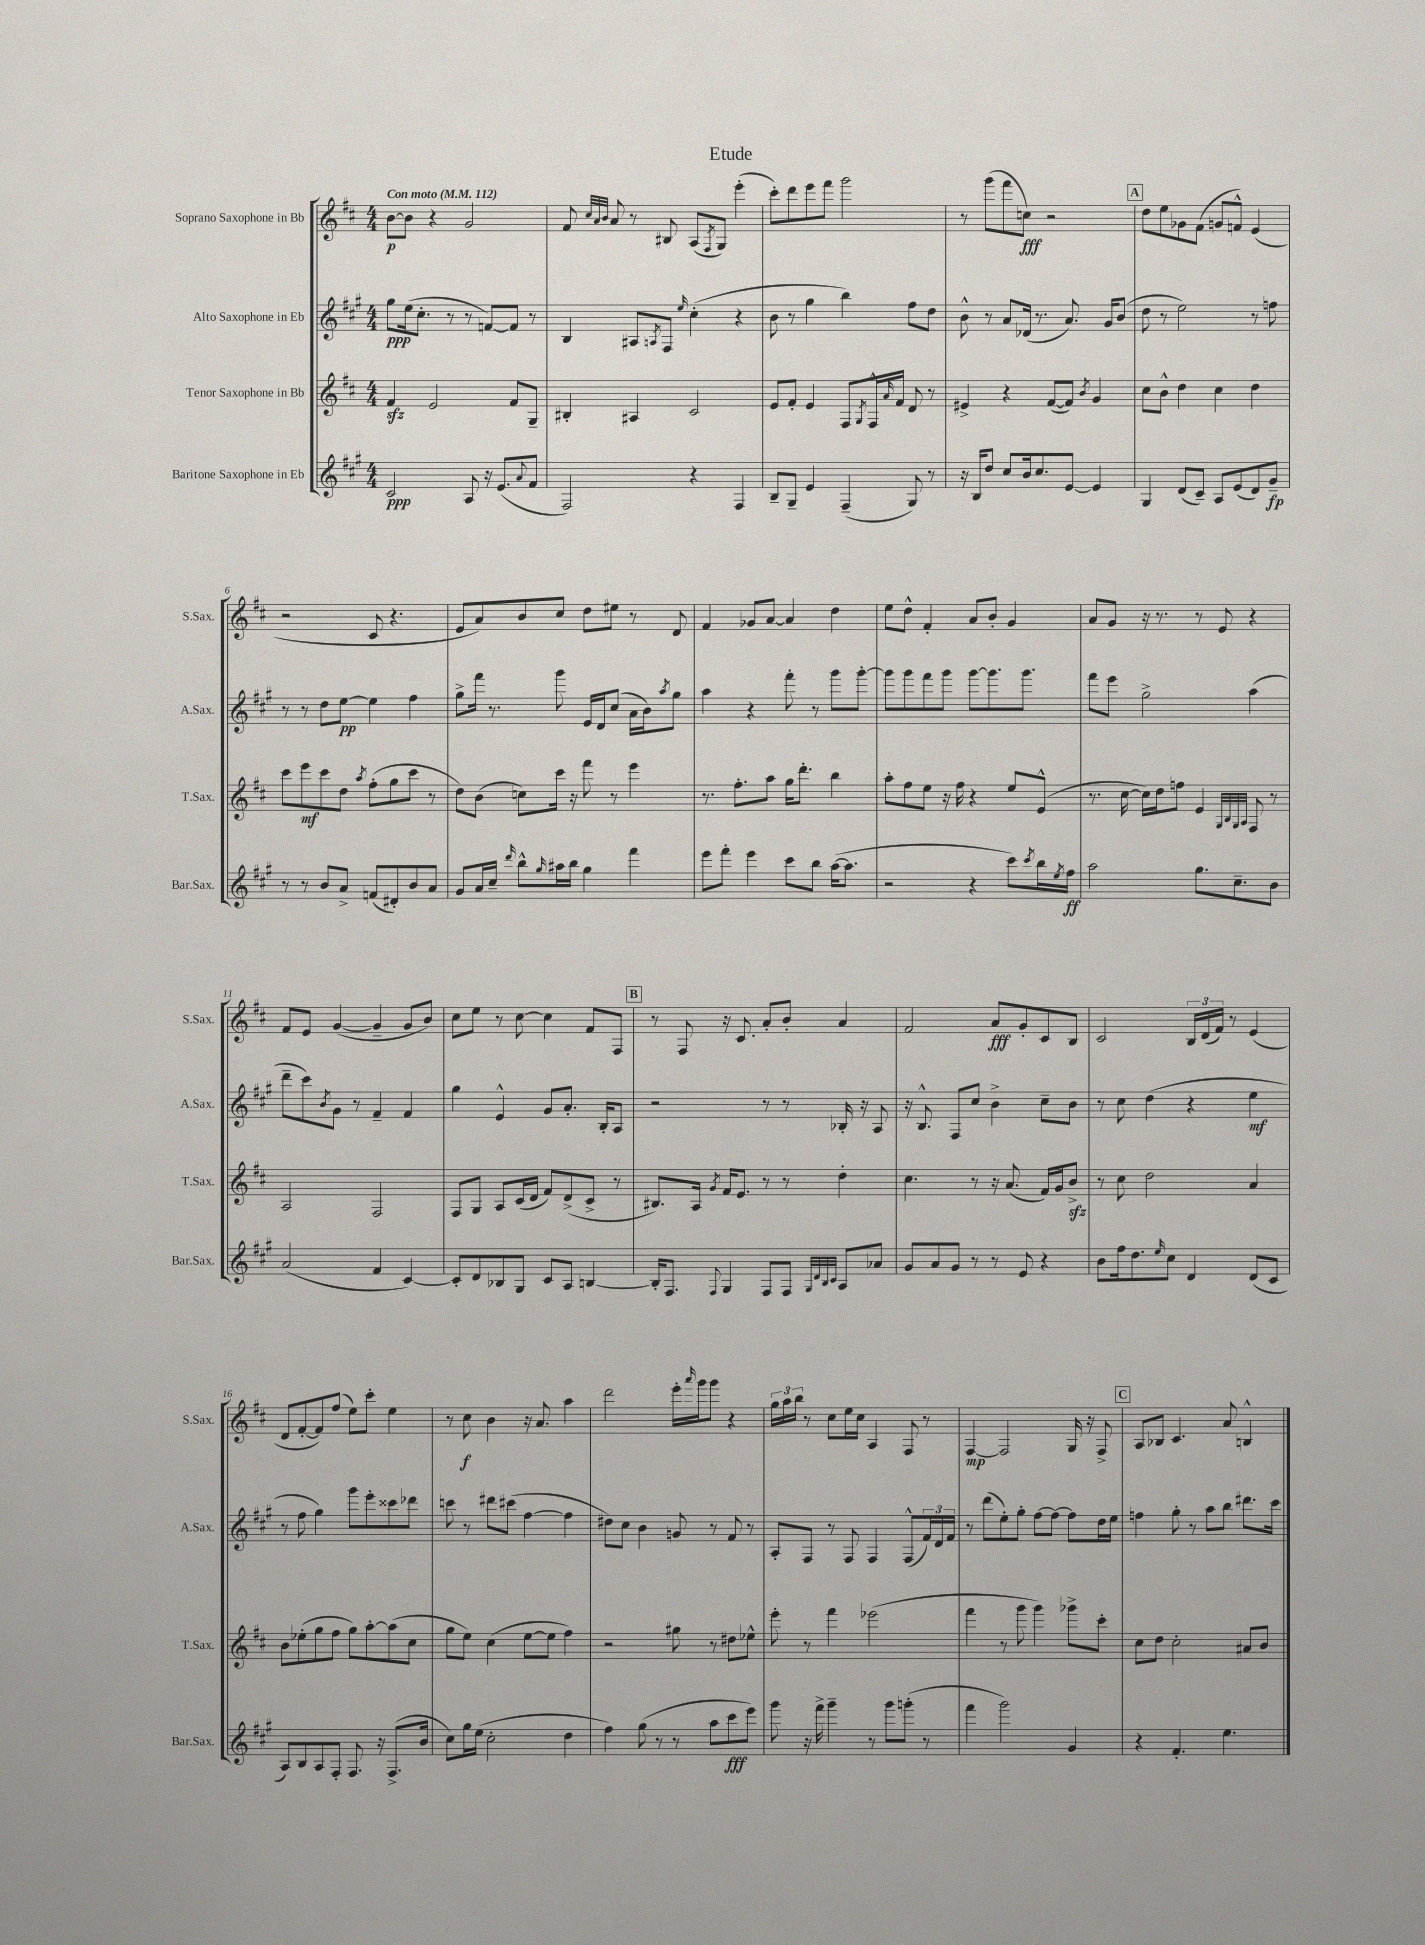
\header { title = "Etude" }
<<
\new StaffGroup <<
\new Staff = "s0" \with { instrumentName = "Soprano Saxophone in Bb" shortInstrumentName = "S.Sax." } {
    \clef treble \key d \major \numericTimeSignature \time 4/4 \tempo "Con moto" 4 = 112
    b'8~\p b'8 r4 g'2 |
    fis'8 \grace { cis''32 a'32 b'32 } a'8 r8 bis8 a8( \acciaccatura { fis8 } g8) e'''4-.( |
    cis'''8-.) d'''8 e'''8 fis'''8 g'''2 |
    r8 g'''8( fis'''8 c''8\fff) r2 |
    \mark \markup { \box "A" } d''8 e''8 ges'8 fis'8( g'8 f'8-^) e'4( |
    r2 cis'8 r4. |
    e'8 a'8) b'8 cis''8 d''8 eis''8 r8 d'8 |
    fis'4 ges'8 a'8~ a'4 d''4 |
    e''8 d''8-^ fis'4-. a'8 b'8-. g'4 |
    a'8 g'8 r16 r8. r8 e'8 r4 |
    fis'8 e'8 g'4~( g'4-- g'8 b'8) |
    cis''8 e''8 r8 cis''8~ cis''4 fis'8 fis8 |
    \mark \markup { \box "B" } r8 fis8 r16 cis'8. a'8-. b'8-. a'4 |
    fis'2 a'8\fff g'8-. cis'8 b8 |
    cis'2 \tuplet 3/2 { b16 d'16( fis'16) } r8 e'4( |
    d'8 fis'8~-. fis'8) fis''8( e''8) cis'''8-. e''4 |
    r8 cis''8\f b'4 r16 a'8. a''4 |
    d'''2 e'''16-. \grace { a'''16 } g'''16 g'''8 r4 |
    \tuplet 3/2 { g''16 a''16 b''16 } r8 cis''8 e''16 cis''16 a4 fis8 r8 |
    fis4~\mp fis2 g16 r16 fis8-> |
    \mark \markup { \box "C" } a8 bes8 cis'4. a'8 b4-^ \bar "|." |
}
\new Staff = "s1" \with { instrumentName = "Alto Saxophone in Eb" shortInstrumentName = "A.Sax." } {
    \clef treble \key a \major \numericTimeSignature \time 4/4
    gis''8\ppp e''16( cis''8.-. r8 r8 f'8~) f'8 r8 |
    b4 ais8 \acciaccatura { a8 } fis8 \grace { e''16 } cis''4-.( r4 |
    b'8 r8 gis''4 b''4) fis''8 d''8 |
    b'8-^ r8 a'8 des'16( r8. a'8.) gis'16 b'8( |
    \mark \markup { \box "A" } d''8 r8 e''2) r8 f''8 |
    r8 r8 d''8 e''8~\pp e''4 fis''4 |
    gis''8-> fis'''16 r8. gis'''8 e'16 d'16 cis''8( a'16 b'16) \acciaccatura { a''8 } gis''8 |
    a''4 r4 fis'''8-. r8 gis'''8 gis'''8~-. |
    gis'''8 gis'''8 fis'''8 gis'''8 gis'''8~ gis'''8. gis'''8. |
    fis'''8 e'''8 gis''2-> a''4( |
    d'''8-- cis'''8) \acciaccatura { b'8 } gis'8 r8 fis'4-- fis'4 |
    gis''4 e'4-^ gis'8 a'8.-. b16-. a8 |
    \mark \markup { \box "B" } r2 r8 r8 bes16-. r16 a8 |
    r16 b8.-^ fis8 cis''8 b'4-> cis''8-- b'8 |
    r8 cis''8 d''4( r4 e''4\mf |
    r8 fis''8 gis''4) gis'''8 e'''8-. cisis'''8 des'''8 |
    c'''8 r8 dis'''8 cis'''8( fis''4~ fis''4 |
    dis''8) cis''8 b'4 g'8 r8 fis'8 r8 |
    a8-. fis8 r8 fis8 fis4 fis8-^( \tuplet 3/2 { fis'16) d'16 fis'16 } |
    r8 d'''8( e''8-.) gis''8-. fis''8~ fis''8~ fis''8 d''16 e''16 |
    \mark \markup { \box "C" } f''4 gis''8-. r8 a''8 b''8 dis'''8. cis'''16 \bar "|." |
}
\new Staff = "s2" \with { instrumentName = "Tenor Saxophone in Bb" shortInstrumentName = "T.Sax." } {
    \clef treble \key d \major \numericTimeSignature \time 4/4
    fis'4\sfz e'2 fis'8 g8-- |
    bis4-. ais4 cis'2 |
    e'8 fis'8-. e'4 fis8 \acciaccatura { g8 } fis16-^ \grace { a'16 } fis'16 d'8 r8 |
    eis'4-> r4 fis'8~( fis'8) \acciaccatura { b'8 } g'4 |
    \mark \markup { \box "A" } cis''8 b'8-^ d''4 cis''4 d''4 |
    cis'''8 e'''8\mf cis'''8 d''8 \acciaccatura { a''8 } fis''8-.( g''8 cis'''8 r8 |
    d''8) b'8( c''8) cis'''16 r16 fis'''8 r8 e'''4 |
    r8. fis''8.-. a''8 g''16 d'''8.-. b''4 |
    a''8-. fis''8 e''8 r16 fis''16 r4 e''8 e'8-^( |
    r8. cis''16~ cis''16) d''16 f''8 e'4 \grace { g32 b32 g32 a32 } fis8 r8 |
    a2 fis2 |
    fis8 g8 a8 cis'16( d'16 fis'8) d'8->( cis'8-> r8 |
    \mark \markup { \box "B" } bis8.) a16 \acciaccatura { g'8 } fis'16 e'8. r8 r8 d''4-. |
    cis''4. r8 r16 a'8.( fis'16) g'16 b'8->\sfz |
    r8 cis''8 d''2 a'4 |
    b'8 ees''8-.( g''8 fis''8 g''8) a''8~-. a''8( cis''8 |
    g''8 e''8) cis''4( e''8~ e''8 fis''4) |
    r2 gis''8 r8 dis''8 ees''8-^ |
    e'''8-. r8 fis'''4 ees'''2( |
    fis'''4 r8 g'''8 g'''4) ges'''8-> cis'''8-. |
    \mark \markup { \box "C" } cis''8 d''8 cis''2-. ais'8 b'8 \bar "|." |
}
\new Staff = "s3" \with { instrumentName = "Baritone Saxophone in Eb" shortInstrumentName = "Bar.Sax." } {
    \clef treble \key a \major \numericTimeSignature \time 4/4
    cis'2\ppp a8 r16 e'8.( \appoggiatura { a'8 } fis'8 |
    fis2) r4 fis4 |
    b8-- gis8-- e'4 fis4--( gis8) r8 |
    r16 b16 d''8 cis''8 b'16 cis''8. e'8~ e'4 |
    \mark \markup { \box "A" } gis4 d'8( cis'8--) a8 e'8( d'8) gis'8--\fp |
    r8 r8 b'8 a'8-> f'8( dis'8-.) b'8 a'8 |
    gis'8 a'16 cis''16-- \grace { d'''16 } b''8-^ \grace { gis''16 } ais''16 b''16 gis''4 fis'''4 |
    e'''8 fis'''8-. e'''4 cis'''8 b''8 a''16~( a''8. |
    r2 r4 cis'''8) \acciaccatura { cis'''8 } b''16 \acciaccatura { e''8 } fis''16\ff |
    a''2 gis''8. cis''8.-- b'8 |
    a'2( fis'4 cis'4~) |
    cis'8-. d'8 bes8 gis8 cis'8 a8 b4~ |
    \mark \markup { \box "B" } b16-. fis8. \appoggiatura { fis8 } gis4 fis8 fis8 \grace { gis32 d'32 b32 cis'32 } a8 aes'8 |
    gis'8 a'8 gis'8 r8 r8 e'8 r4 |
    b'8 fis''16 d''8. \grace { e''16 } cis''8 d'4 d'8( cis'8 |
    a8) b8 a8 fis8-. fis8. r16 fis8.->( b'16 |
    cis''8) gis''16 e''16( cis''2-. d''4 |
    fis''4) gis''8( r8 r8 a''8 cis'''8\fff e'''8) |
    gis'''8 r16 fis'''16-> gis'''4-- r8 gis'''8 g'''8-.( r8 |
    fis'''4 gis'''2) gis'4 |
    \mark \markup { \box "C" } r4 fis'4.-. e''4. \bar "|." |
}
>>
>>
